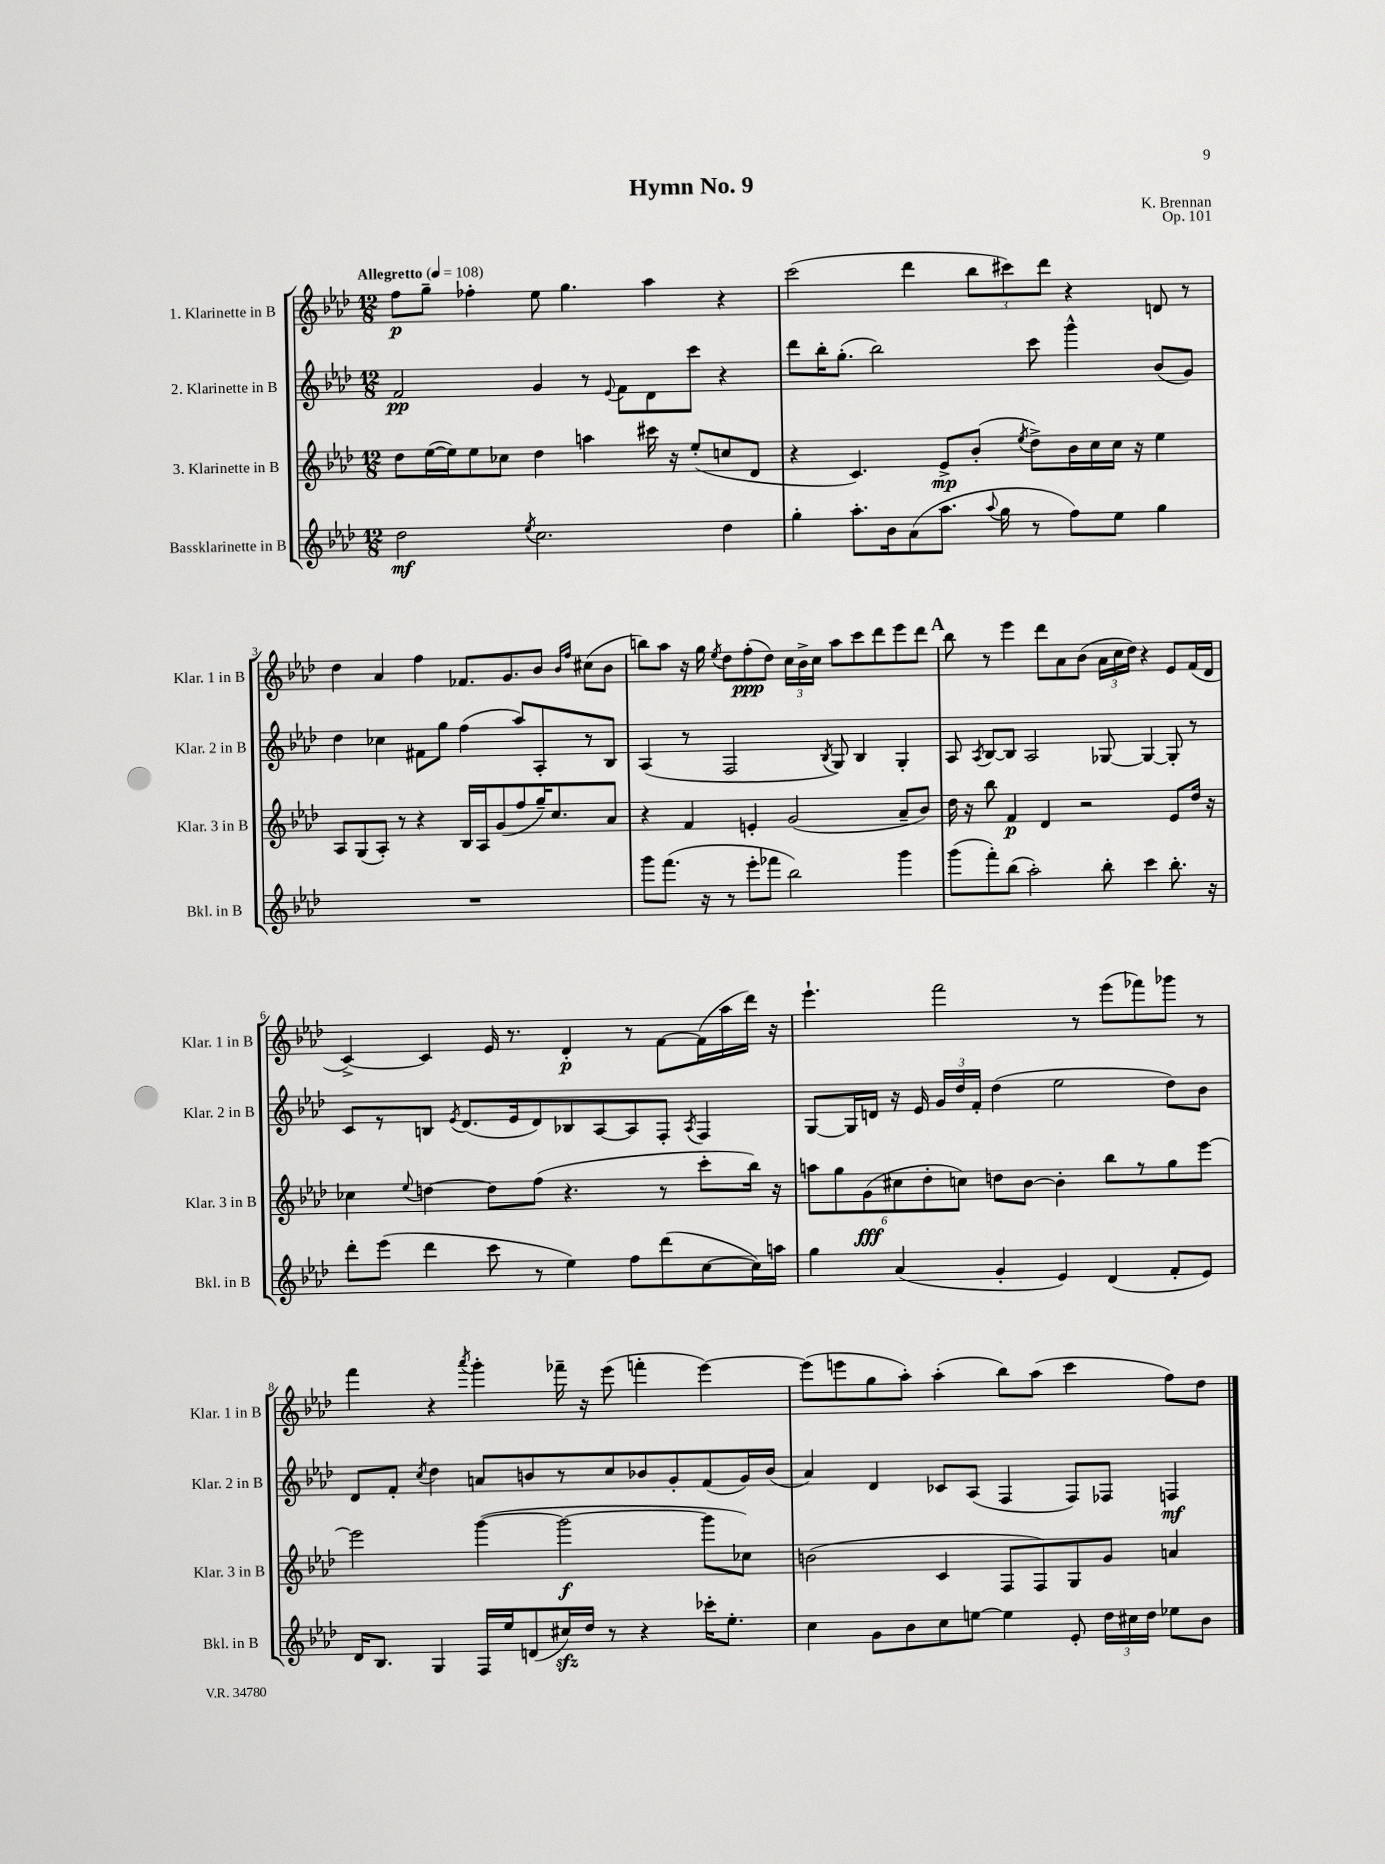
\header { title = "Hymn No. 9" composer = "K. Brennan" opus = "Op. 101" }
<<
\new StaffGroup <<
\new Staff = "s0" \with { instrumentName = "1. Klarinette in B" shortInstrumentName = "Klar. 1 in B" } {
    \clef treble \key aes \major \numericTimeSignature \time 12/8 \tempo "Allegretto" 4 = 108
    \autoBeamOff f''8[\p g''8]-- fes''4-. ees''8 g''4. aes''4 r4 |
    c'''2( des'''4 \tuplet 3/2 { bes''8[ cis'''8) des'''8] } r4 d'8 r8 |
    des''4 aes'4 f''4 fes'8.[ g'8. bes'8] \grace { bes'16[ f''16] } cis''8[( bes'8] |
    b''8[) aes''8] r16 g''16 \acciaccatura { ees''8 } des''8[ f''8-.\ppp( des''8]) \tuplet 3/2 { c''16[ bes'16-> c''16] } aes''8[ c'''8 des'''8 ees'''8 des'''8] |
    \mark \markup { \bold "A" } bes''8 r8 ees'''4 des'''8[ aes'8 bes'8]( \tuplet 3/2 { aes'16[ c''16 des''16]) } r4 ees'8[ f'16( des'16] |
    c'4~->) c'4 ees'16 r8. des'4-.\p r8 f'8[~ f'16( aes''16 des'''16]) r16 |
    ees'''4.-! f'''2 r8 ees'''8[( fes'''8) ges'''8] r8 |
    f'''4 r4 \acciaccatura { aes'''8 } g'''4-. fes'''16-- r16 ees'''8( f'''4-. ees'''4~) |
    ees'''8[( e'''8 g''8 aes''8]-.) aes''4-.( bes''8[) aes''8]( c'''4 f''8[) des''8] \bar "|." |
}
\new Staff = "s1" \with { instrumentName = "2. Klarinette in B" shortInstrumentName = "Klar. 2 in B" } {
    \clef treble \key aes \major \numericTimeSignature \time 12/8
    \autoBeamOff f'2\pp g'4 r8 \appoggiatura { ees'8 } f'8[ des'8 c'''8] r4 |
    des'''8[ bes''16-. g''8.]-.( bes''2) c'''8 g'''4-^ bes'8[( g'8]) |
    des''4 ces''4 fis'8[ g''8] f''4( aes''8[) aes8-. r8 bes8] |
    aes4( r8 f2 \acciaccatura { bes8 } g8) bes4 g4-. |
    \mark \markup { \bold "A" } aes8 \acciaccatura { aes8 } bes8[~ bes8] aes2 ges8~ ges4~ ges8-. r8 |
    c'8[ r8 b8] \acciaccatura { ees'8 } des'8.[( ees'16 des'8) bes8 aes8~ aes8 f8]-. \acciaccatura { aes8 } f4 |
    g8[~ g16 d'16] r16 ees'16 \tuplet 3/2 { g'16[ des''16 f'16]-. } des''4( ees''2 des''8[) bes'8] |
    des'8[ f'8]-. \acciaccatura { c''8 } des''4 a'8[ b'8 r8 c''8 bes'8 g'8-. f'8( g'16) bes'16]( |
    aes'4) des'4 ces'8[ aes8]( f4 f8[) fes8] f4\mf \bar "|." |
}
\new Staff = "s2" \with { instrumentName = "3. Klarinette in B" shortInstrumentName = "Klar. 3 in B" } {
    \clef treble \key aes \major \numericTimeSignature \time 12/8
    \autoBeamOff des''8[ ees''16~( ees''16) ees''8 ces''8] des''4 a''4 cis'''16 r16 ees''8[-.( c''8 des'8] |
    r4 c'4.) ees'8[->\mp bes'8]-.( \acciaccatura { ees''8 } des''8[->) bes'16 c''16 c''16] r16 ees''4 |
    aes8[ g8( aes8]-.) r8 r4 bes16[ aes16 g'8( f''8 g''16--) c''8. aes'8] |
    r4 f'4 e'4-. g'2( aes'8[-- bes'8]) |
    \mark \markup { \bold "A" } des''16 r16 bes''8 f'4\p des'4 r2 ees'8[ des''16] r16 |
    ces''4 \appoggiatura { ees''8 } d''4~ d''8[ f''8]( r4. r8 c'''8[-. bes''16]) r16 |
    \tuplet 6/4 { a''8[ g''8 g'8\fff( cis''8 des''8-. c''8]) } d''8[ bes'8]~ bes'4-. bes''8[ r8 g''8 ees'''8]~ |
    ees'''2 g'''4~( g'''2~\f g'''8[ ces''8]) |
    b'2( c'4 f8[ f8) g8 g'8] a'4 \bar "|." |
}
\new Staff = "s3" \with { instrumentName = "Bassklarinette in B" shortInstrumentName = "Bkl. in B" } {
    \clef treble \key aes \major \numericTimeSignature \time 12/8
    \autoBeamOff des''2\mf \acciaccatura { ees''8 } c''2. des''4 |
    g''4-. aes''8.[-. bes'16 aes'8( aes''8.] \appoggiatura { aes''8 } g''16 r8 f''8[) ees''8] g''4 |
    R1. |
    g'''8[ f'''8.]( r16 r8 ees'''8[-. fes'''8] bes''2) g'''4 |
    \mark \markup { \bold "A" } g'''8[( f'''8-.) bes''8]( aes''2-.) bes''8-. c'''4 bes''8.-. r16 |
    des'''8[-. ees'''8]( des'''4 c'''8 r8 ees''4) f''8[ des'''8( c''8~ c''16) a''16] |
    g''4 aes'4( g'4-. ees'4) des'4( f'8[-. ees'8]) |
    des'16[ bes8.] g4 f16[ ees''16 d'8( cis''16\sfz) des''16] r8 r4 ces'''16[-. ees''8.]-. |
    c''4 g'8[ bes'8 c''8 e''8]~ e''4 ees'8-. \tuplet 3/2 { des''16[ cis''16 des''16] } ees''8[ bes'8] \bar "|." |
}
>>
>>
